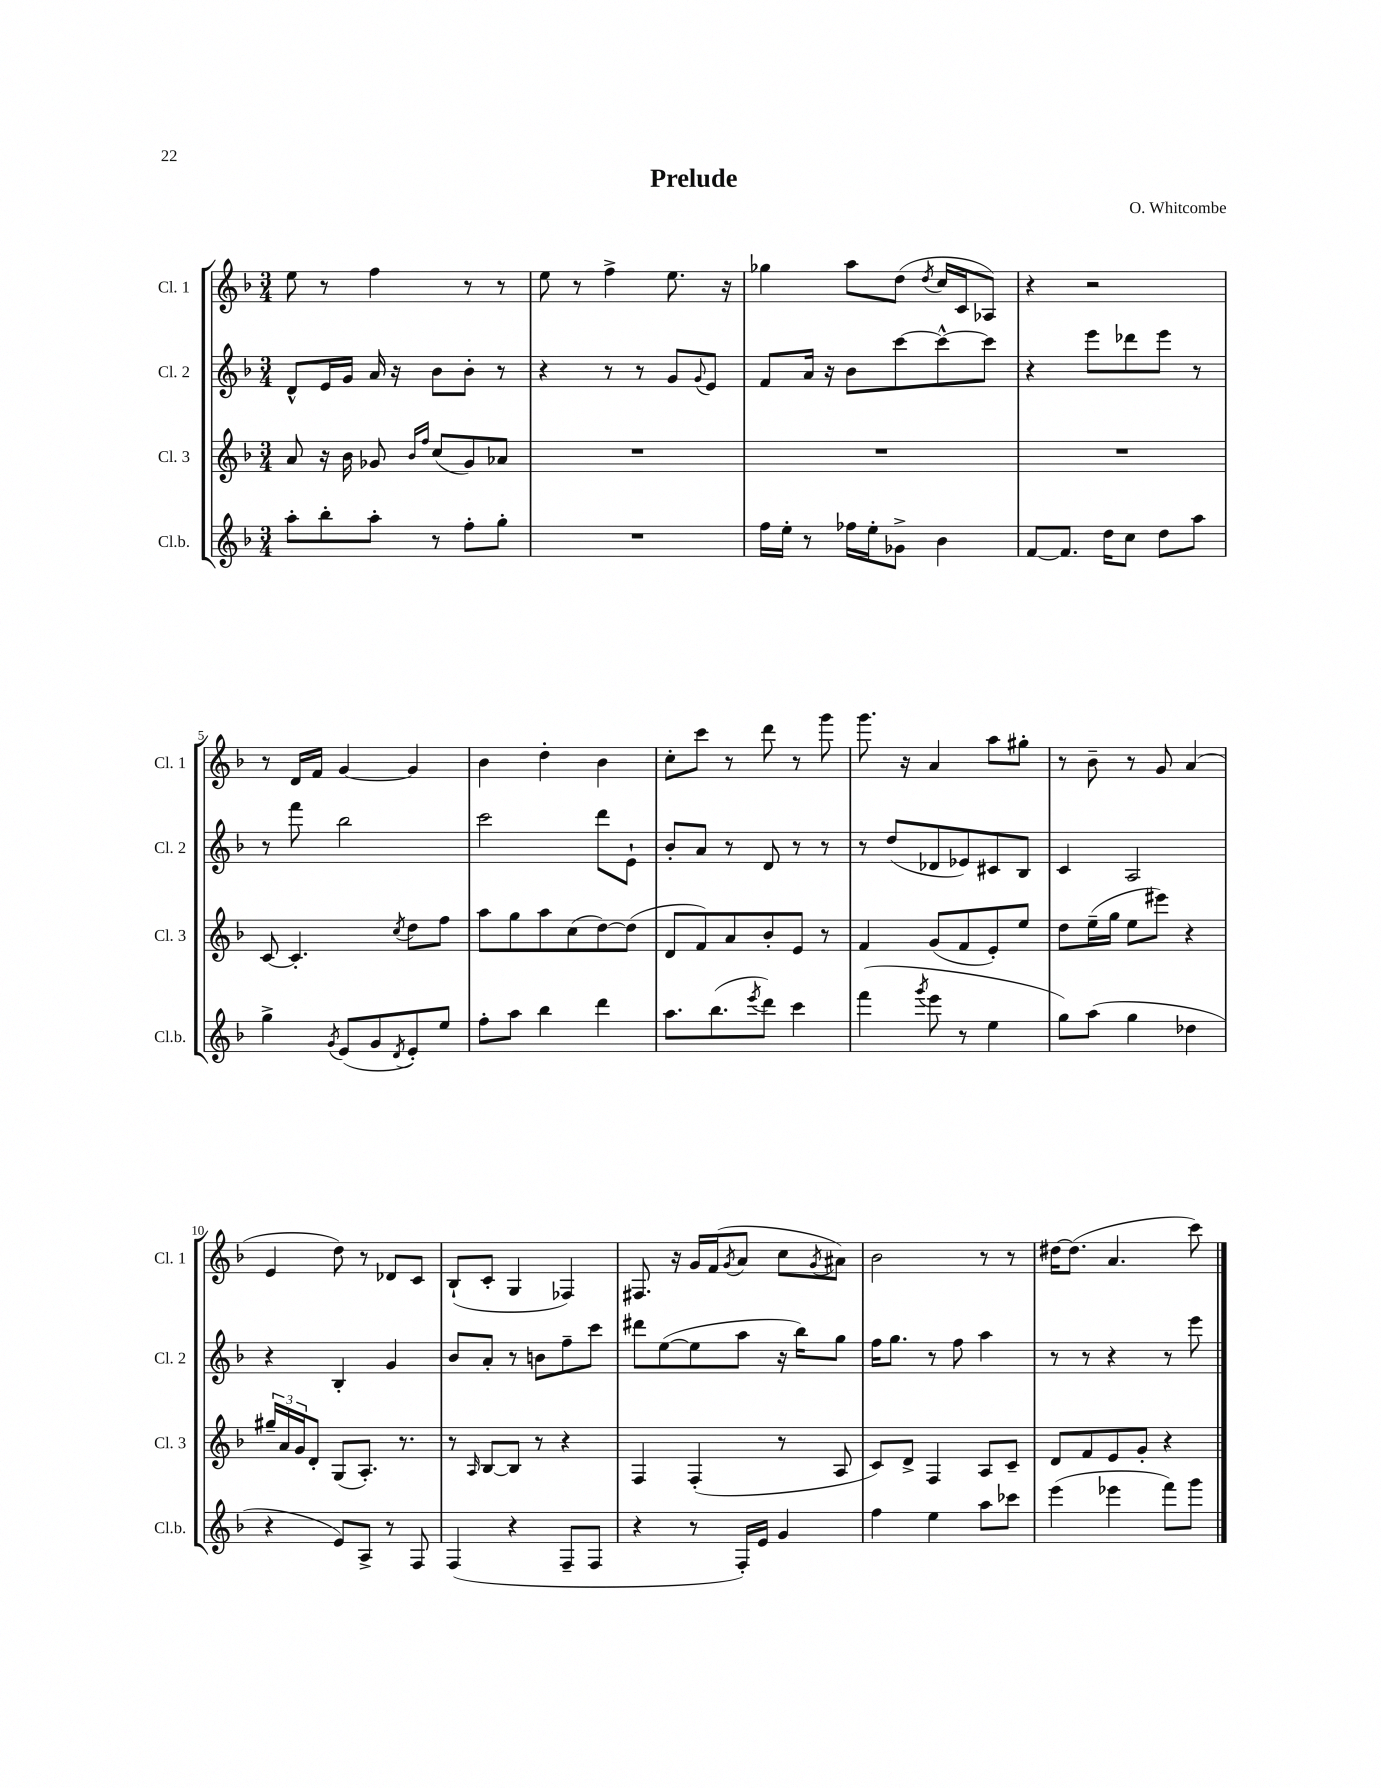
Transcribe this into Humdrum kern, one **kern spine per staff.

**kern	**kern	**kern	**kern
*part4	*part3	*part2	*part1
*staff4	*staff3	*staff2	*staff1
*I"Cl.b.	*I"Cl. 3	*I"Cl. 2	*I"Cl. 1
*I'Cl.b.	*I'Cl. 3	*I'Cl. 2	*I'Cl. 1
*clefG2	*clefG2	*clefG2	*clefG2
*k[b-]	*k[b-]	*k[b-]	*k[b-]
*M3/4	*M3/4	*M3/4	*M3/4
=1	=1	=1	=1
8aa'\L	8a/	8d^^/L	8ee\
8bb-'\	16r	16e/L	8r
.	16b-\	16g/JJ	.
8aa'\J	8g-X/	16a/	4ff\
.	.	16r	.
.	16qqb-/LL	.	.
.	16qqff/JJ	.	.
8r	(8cc/L	8b-\L	.
8ff'\L	8g-/)	8b-'\J	8r
8gg'\J	8a-X/J	8r	8r
=2	=2	=2	=2
2.r	2.r	4r	8ee\
.	.	.	8r
.	.	8r	4ff^\
.	.	8r	.
.	.	8g/L	8.ee\
.	.	8qqg/	.
.	.	8e/J	.
.	.	.	16r
=3	=3	=3	=3
16ff\LL	2.r	8f/L	4gg-X\
16ee'\JJ	.	.	.
8r	.	16a/Jk	.
.	.	16r	.
16ff-X\LL	.	8b-\L	8aa\L
16ee'\J	.	.	.
8g-X^\J	.	[8ccc\	(8dd\J
.	.	.	8qdd/
4b-\	.	8ccc^^\_	16cc/LL
.	.	.	16c/J
.	.	8ccc\J]	8A-X/J)
=4	=4	=4	=4
[8f/L	2.r	4r	4r
8.f/J]	.	.	.
.	.	8eee\L	2r
16dd\KL	.	.	.
8cc\J	.	8ddd-X\	.
8dd\L	.	8eee\J	.
8aa\J	.	8r	.
!!LO:LB:g=z
=5	=5	=5	=5
4gg^\	[8c/	8r	8r
.	4.c'/]	8fff\	16d/LL
.	.	.	16f/JJ
8qg/	.	.	.
(8e/L	.	2bb-\	[4g/
8g/	.	.	.
8qd/	8qcc/	.	.
8e'/)	8dd\L	.	4g/]
8ee/J	8ff\J	.	.
=6	=6	=6	=6
8ff'\L	8aa\L	2ccc\	4b-\
8aa\J	8gg\	.	.
4bb-\	8aa\	.	4dd'\
.	(8cc\	.	.
4ddd\	[8dd\)	8ddd\L	4b-\
.	(8dd\J]	8e`\J	.
=7	=7	=7	=7
8.aa\L	8d/L	8b-'/L	8cc'\L
.	8f/)	8a/J	8ccc\J
(8.bb-\	.	.	.
.	8a/	8r	8r
8qeee/	.	.	.
8ddd\J)	8b-'/	8d/	8ddd\
4ccc\	8e/J	8r	8r
.	8r	8r	8ggg\
=8	=8	=8	=8
(4fff\	4f/	8r	8.ggg\
.	.	(8dd/L	.
.	.	.	16r
8qggg/	.	.	.
8eee\	(8g/L	8d-X/	4a/
8r	8f/	8e-X/)	.
4ee\	8e'/)	8c#X/	8aa\L
.	8ee/J	8B-/J	8gg#X'\J
=9	=9	=9	=9
8gg\L)	8dd\L	4c/	8r
(8aa\J	(16ee~\L	.	8b-~\
.	16gg\JJ	.	.
4gg\	8ee\L	2A/	8r
.	8eee#X\J)	.	8g/
4dd-X\	4r	.	(4a/
!!LO:LB:g=z
=10	=10	=10	=10
4r	24gg#X~/LL	4r	4e/
.	24a/	.	.
.	24g/J	.	.
.	8d'/J	.	.
8e/L)	(8G/L	4B-'/	8dd\)
8A^/J	8.A'/J)	.	8r
8r	.	4g/	8d-X/L
.	8.r	.	.
8F/	.	.	8c/J
=11	=11	=11	=11
(4F/	8r	8b-/L	(8B-`/L
.	16qqA/	.	.
.	[8B-/L	8a'/J	8c'/J
4r	8B-/J]	8r	4G/
.	8r	8bn\L	.
8F~/L	4r	8ff~\	4F-X/)
8F/J	.	8ccc\J	.
=12	=12	=12	=12
4r	4F/	8ddd#X\L	8.F#X/
.	.	([8ee\	.
.	.	.	16r
8r	(4F'/	8ee\]	16g/LL
.	.	.	(16f/J
.	.	.	8qg/
16F'/LL)	.	8aa\J	8a/J
16e/JJ	.	.	.
4g/	8r	16r	8cc\L
.	.	16bb-\KL)	.
.	.	.	8qg/
.	8A/	8gg\J	8a#X\J)
=13	=13	=13	=13
4ff\	8c/L)	16ff\KL	2b-\
.	.	8.gg\J	.
.	8d^/J	.	.
4ee\	4F/	8r	.
.	.	8ff\	.
8aa\L	8A/L	4aa\	8r
8ccc-X\J	8c~/J	.	8r
=14	=14	=14	=14
(4eee\	8d/L	8r	[16dd#X\KL
.	.	.	(8.dd#\J]
.	8f/	8r	.
4eee-X\	8e/	4r	4.a/
.	8g'/J	.	.
8fff\L)	4r	8r	.
8ggg\J	.	8eee\	8ccc\)
==	==	==	==
*-	*-	*-	*-
